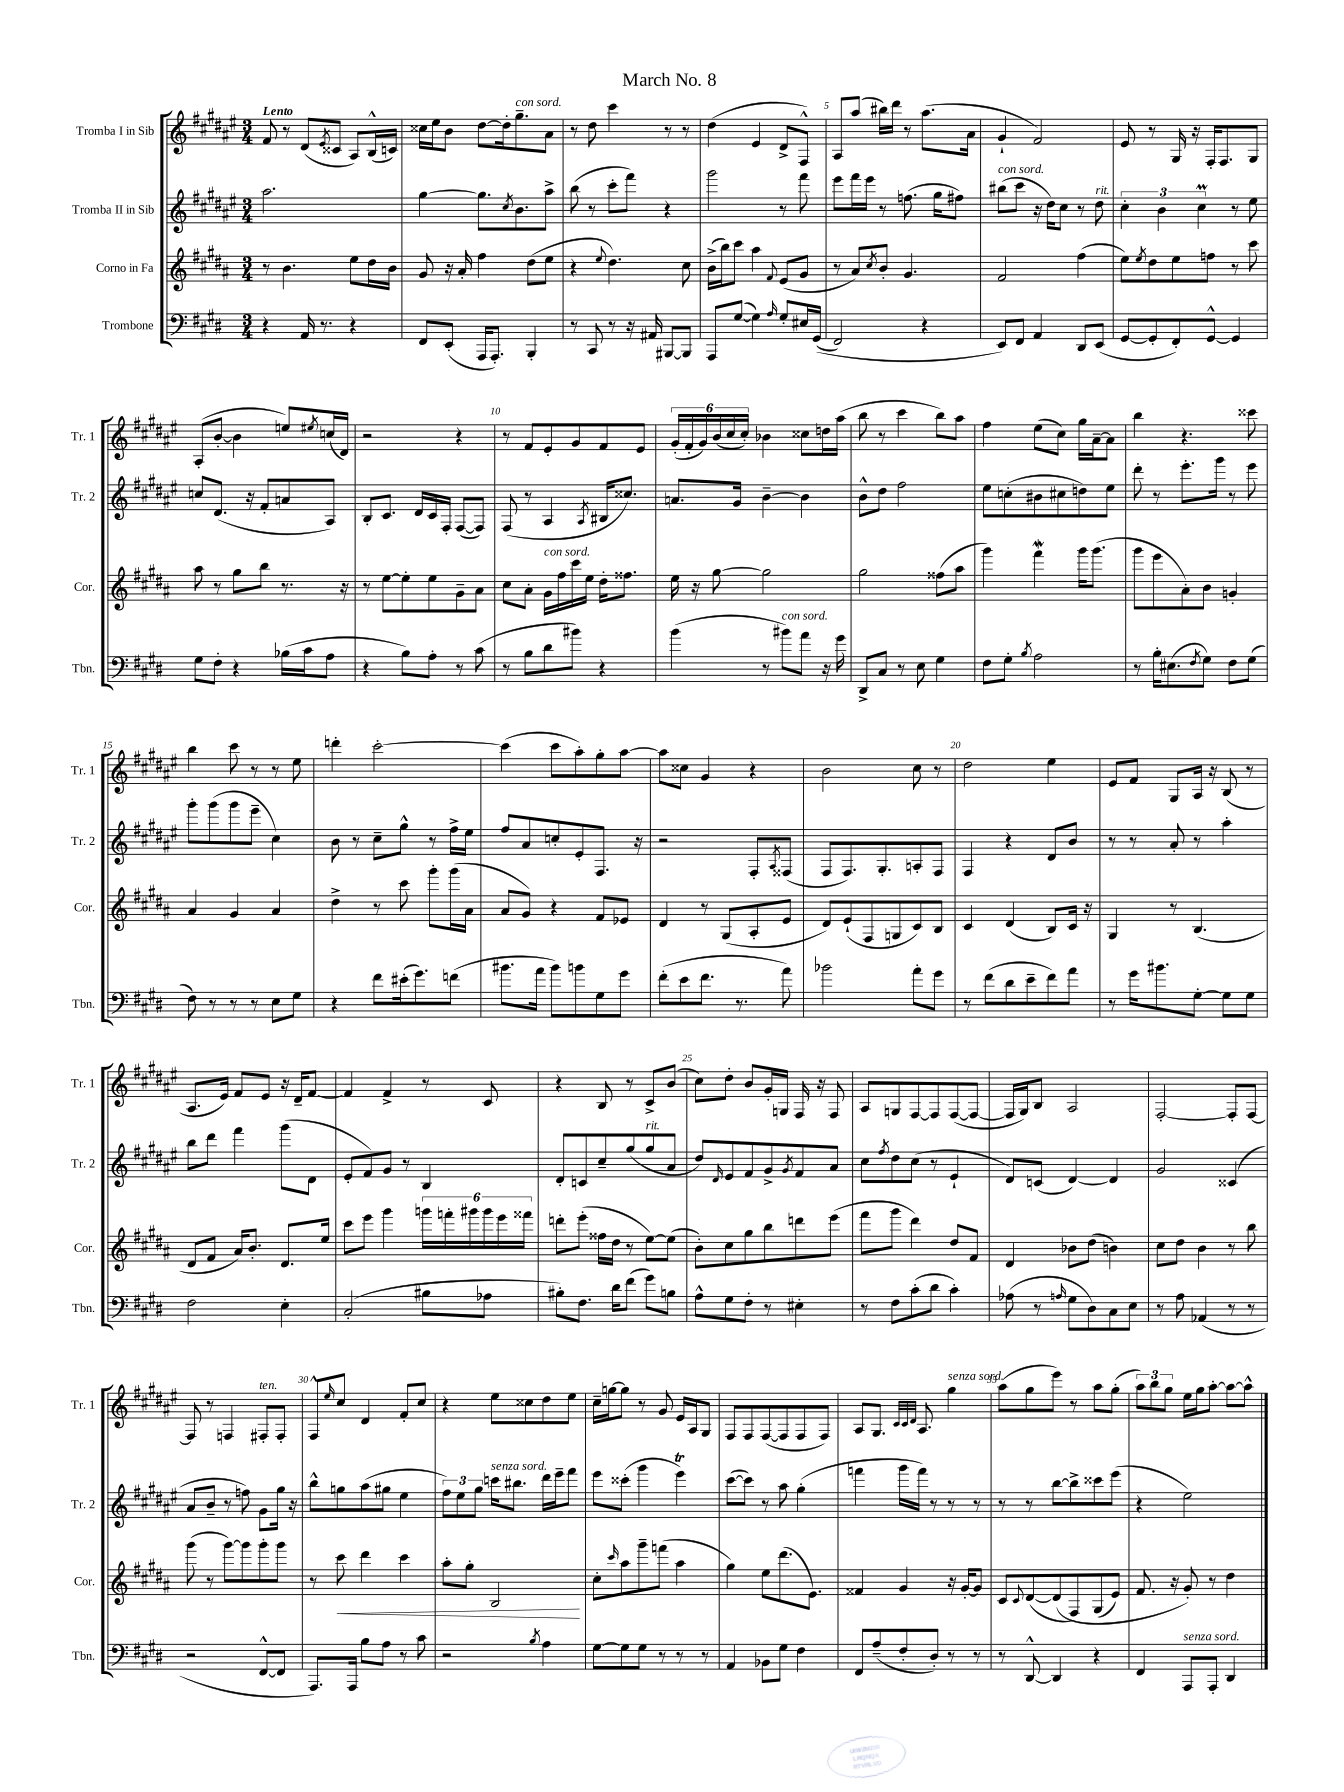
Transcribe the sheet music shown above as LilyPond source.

\header { title = "March No. 8" }
<<
\new StaffGroup <<
\new Staff = "s0" \with { instrumentName = "Tromba I in Sib" shortInstrumentName = "Tr. 1" } {
    \clef treble \key fis \major \numericTimeSignature \time 3/4 \tempo "Lento"
    fis'8 r8 dis'8( \acciaccatura { eis'8 } cisis'8 ais8) b16-^( c'16) |
    cisis''16 eis''16 b'8 dis''8~ dis''16-. gis''8.--^\markup { \italic "con sord." } ais'8 |
    r8 dis''8 cis'''4 r8 r8 |
    dis''4( eis'4 dis'8-> fis8-^) |
    ais8 ais''8( bis''16) dis'''16 r8 ais''8.( ais'16 |
    gis'4-! fis'2) |
    eis'8 r8 gis16 r16 fis16-. fis8. gis8 |
    ais8-.( b'8~-. b'4 e''8) \acciaccatura { eis''8 } c''16( dis'16) |
    r2 r4 |
    r8 fis'8 eis'8-. gis'8 fis'8 eis'8 |
    \tuplet 6/4 { gis'16-.( fis'16-. gis'16) b'16( cis''16 cis''16-.) } bes'4 cisis''8 d''16 ais''16( |
    b''8 r8 cis'''4 b''8) ais''8 |
    fis''4 eis''8( cis''8) gis''16 ais'16~-- ais'8 |
    b''4 r4. cisis'''8 |
    b''4 cis'''8 r8 r8 eis''8 |
    d'''4-. cis'''2~-. |
    cis'''4( cis'''8 ais''8-.) gis''8-. ais''8~ |
    ais''8 cisis''8 gis'4 r4 |
    b'2 cis''8 r8 |
    dis''2 eis''4 |
    eis'8 fis'8 gis8 ais16 r16 b8( r8 |
    ais8. eis'16) fis'8 eis'8 r16 dis'16-- fis'8~ |
    fis'4 fis'4-> r8 cis'8 |
    r4 b8 r8 cis'8-> b'8( |
    cis''8) dis''8-. b'8 gis'16-. g16 fis16 r16 fis8 |
    ais8 g8 fis8~ fis8 fis8~( fis8~ |
    fis16 gis16) b8 ais2 |
    fis2~-. fis8-. fis8~ |
    fis8 r8 f4 fis8-.^\markup { \italic "ten." } fis8-. |
    fis8-^ \grace { eis''16 } cis''8 dis'4 fis'8-. cis''8 |
    r4 eis''8 cisis''8 dis''8 eis''8 |
    cis''16-- g''16~ g''8 r8 gis'8 eis'16 ais16 gis8 |
    fis8 fis8 fis8~( fis8 fis8 fis8) |
    ais8 gis8. \grace { cis'32 cis'32 dis'32 } ais8. gis''4^\markup { \italic "senza sord." } |
    ais''8( gis''8 eis'''8) r8 ais''8 gis''8-.( |
    \tuplet 3/2 { ais''8) b''8 gis''8 } eis''16 gis''16 ais''8~-. ais''8~ ais''8-^ \bar "|." |
}
\new Staff = "s1" \with { instrumentName = "Tromba II in Sib" shortInstrumentName = "Tr. 2" } {
    \clef treble \key fis \major \numericTimeSignature \time 3/4
    ais''2. |
    gis''4~ gis''8. \acciaccatura { cis''8 } b'8. ais''8-> |
    b''8( r8 cis'''8-. fis'''8) r4 |
    gis'''2 r8 fis'''8 |
    eis'''8 fis'''16 eis'''16 r8 f''8.( gis''16 fis''8) |
    bis''8^\markup { \italic "con sord." }( cis'''8 r16 dis''16) cis''8 r8 dis''8^\markup { \italic "rit." } |
    \tuplet 3/2 { cis''4-. b'4 cis''4\prall } r8 eis''8 |
    c''8 dis'8.( r16 fis'8-. a'8 ais8) |
    b8-. cis'8. dis'16 cis'16 fis16-. fis8~( fis8) |
    fis8( r8 ais4 \acciaccatura { ais8 } bis16 cisis''8.) |
    a'8. gis'16 b'4~-- b'4 |
    b'8-^ dis''8 fis''2 |
    eis''8 c''8-.( bis'8 cis''8 d''8) eis''8 |
    dis'''8-. r8 eis'''8.-. gis'''16 r8 eis'''8 |
    gis'''8-. gis'''8( gis'''8 eis'''8-- cis''4) |
    b'8 r8 cis''8-- gis''8-^ r8 fis''16-> eis''16 |
    fis''8 ais'8 c''8-. eis'8-. fis8. r16 |
    r2 fis8-. \acciaccatura { ais8 } fisis8( |
    fis8 fis8.) gis8.-. a8-. fis8 |
    fis4 r4 dis'8 b'8 |
    r8 r8 ais'8-. r8 ais''4-. |
    b''8 dis'''8 fis'''4 gis'''8( dis'8 |
    eis'8-. fis'8) gis'8 r8 b4 |
    dis'8-. c'8 cis''8-- gis''8( gis''8^\markup { \italic "rit." } ais'8 |
    dis''8) \grace { dis'16 } eis'8 fis'8 gis'8-> \acciaccatura { gis'8 } fis'8 ais'8 |
    cis''8 \acciaccatura { fis''8 } dis''8 cis''8( r8 eis'4-! |
    dis'8) c'8( dis'4~) dis'4 |
    gis'2 cisis'4( |
    ais'8 b'8-- r8 f''8) gis'8 gis''16 r16 |
    b''8-^ g''8 ais''8( gis''8 eis''4 |
    \tuplet 3/2 { fis''8) eis''8 gis''8 } c'''16^\markup { \italic "senza sord." } bis''8. dis'''16 eis'''16-- fis'''8 |
    eis'''8 cisis'''8-.( gis'''4 eis'''4\trill) |
    cis'''8~( cis'''8) r8 ais''8 gis''4-.( |
    f'''4 gis'''16 f'''16) r8 r8 r8 |
    r8 r8 b''8~ b''8-> cisis'''8 eis'''8( |
    r4 eis''2) \bar "|." |
}
\new Staff = "s2" \with { instrumentName = "Corno in Fa" shortInstrumentName = "Cor." } {
    \clef treble \key b \major \numericTimeSignature \time 3/4
    r8 b'4. e''8 dis''16 b'16 |
    gis'8 r16 ais'16-. fis''4 dis''8( e''8 |
    r4 \appoggiatura { e''8 } dis''4.) cis''8 |
    b'16->( b''16) cis'''8 ais''4 \appoggiatura { fis'8 } e'8( gis'8 |
    r8 ais'8) \acciaccatura { cis''8 } b'8-. gis'4. |
    fis'2 fis''4( |
    e''8) \acciaccatura { e''8 } dis''8 e''8 f''8 r8 cis'''8 |
    ais''8 r8 gis''8 b''8 r8. r16 |
    r8 e''8~ e''8-. e''8 gis'8-- ais'8 |
    cis''8 ais'8-. gis'16^\markup { \italic "con sord." } fis''16 cis'''16 e''16 dis''16-. fisis''8. |
    e''16 r16 gis''8~ gis''2 |
    gis''2 fisis''8( ais''8 |
    gis'''4) fis'''4\mordent gis'''16 gis'''8.( |
    gis'''8 e'''8 ais'8-.) b'8 g'4-. |
    ais'4 gis'4 ais'4 |
    dis''4-> r8 cis'''8 gis'''8-. gis'''16( ais'16 |
    ais'8 gis'8) r4 fis'8 ees'8 |
    dis'4 r8 gis8( ais8-. e'8 |
    dis'8) e'8-!( fis8 g8 cis'8) b8 |
    cis'4 dis'4( b8) cis'16 r16 |
    gis4 r8 b4.( |
    dis'8 fis'8 ais'16) b'8.-. dis'8. e''16 |
    cis'''8 e'''8 gis'''4 \tuplet 6/4 { g'''16 f'''16-. gis'''16 gis'''16 e'''16 fisis'''16 } |
    d'''8-. e'''8-.( fisis''16 dis''16 r8 e''8~) e''8( |
    b'8-.) cis''8 gis''8 b''8 d'''8 e'''8( |
    fis'''8 gis'''8 dis'''4) dis''8 fis'8 |
    dis'4 bes'8 dis''8( b'4) |
    cis''8 dis''8 b'4 r8 b''8 |
    gis'''8( r8 gis'''8~) gis'''8 gis'''8-. gis'''8 |
    r8 cis'''8\< dis'''4 cis'''4 |
    ais''8-. gis''8-. b2\! |
    cis''8-. \grace { cis'''16 } ais''8 gis'''8-- f'''8( ais''4 |
    gis''4) e''8 dis'''8.( e'8.) |
    fisis'4 gis'4 r16 gis'16~-. gis'8 |
    cis'8 \appoggiatura { cis'8 } dis'8~( dis'8\( fis8) gis8( e'8) |
    fis'8. r16 gis'8-.\) r8 dis''4 \bar "|." |
}
\new Staff = "s3" \with { instrumentName = "Trombone" shortInstrumentName = "Tbn." } {
    \clef bass \key e \major \numericTimeSignature \time 3/4
    r4 a,16 r8. r4 |
    fis,8 e,8-.( a,,16 a,,8.-.) b,,4-. |
    r8 cis,8 r8 r16 ais,16 bis,,8~ bis,,8 |
    a,,8 gis8~( gis4) \grace { a16 } gis8-. eis16 gis,16(\( |
    fis,2) r4 |
    e,8\) fis,8 a,4 dis,8 e,8( |
    gis,8~ gis,8-. fis,8-.) gis,8~-^ gis,4 |
    gis8 fis8-. r4 bes16( cis'16 a8 |
    r4 b8) a8-. r8 cis'8( |
    r8 b8 dis'8 bis'8) r4 |
    b'4( r8 bis'8^\markup { \italic "con sord." }) a'8 r16 gis'16 |
    dis,8-> cis8 r8 e8 gis4 |
    fis8 gis8-. \acciaccatura { b8 } a2 |
    r8 b16-. eis8.( \acciaccatura { fis8 } gis8) fis8 gis8( |
    fis8) r8 r8 r8 e8 gis8 |
    r4 fis'8 eis'16-.( gis'8.) f'8( |
    bis'8. a'16 bis'8) b'8 gis8 gis'8 |
    fis'8-.( e'8 fis'8. r8. a'8) |
    bes'2 a'8-. gis'8 |
    r8 fis'8( dis'8 e'8-- fis'8) a'8 |
    r8 gis'16 bis'8. gis8~-. gis8 gis8 |
    fis2 e4-. |
    cis2-.( bis8 aes8 |
    bis8-.) fis8. dis'16 fis'8( gis'8) b8 |
    a8-^ gis8 fis8-. r8 eis4-. |
    r8 fis8 cis'8-.( dis'8 cis'4-.) |
    aes8( r8 \grace { a16 } gis8 dis8) cis8 e8 |
    r8 a8 aes,4( r8 r8 |
    r2 fis,8~-^ fis,8 |
    a,,8.) a,,16 b8 a8 r8 cis'8 |
    r2 \acciaccatura { b8 } a4 |
    gis8~ gis8 gis8 r8 r8 r8 |
    a,4 bes,8 gis8 fis4 |
    fis,8 a8--( fis8-. dis8-.) r8 r8 |
    r8 dis,8~-^ dis,4 r4 |
    fis,4 a,,8^\markup { \italic "senza sord." } a,,8-. dis,4 \bar "|." |
}
>>
>>
\layout { \context { \Score \override BarNumber.break-visibility = ##(#f #t #t) barNumberVisibility = #(every-nth-bar-number-visible 5) } }
